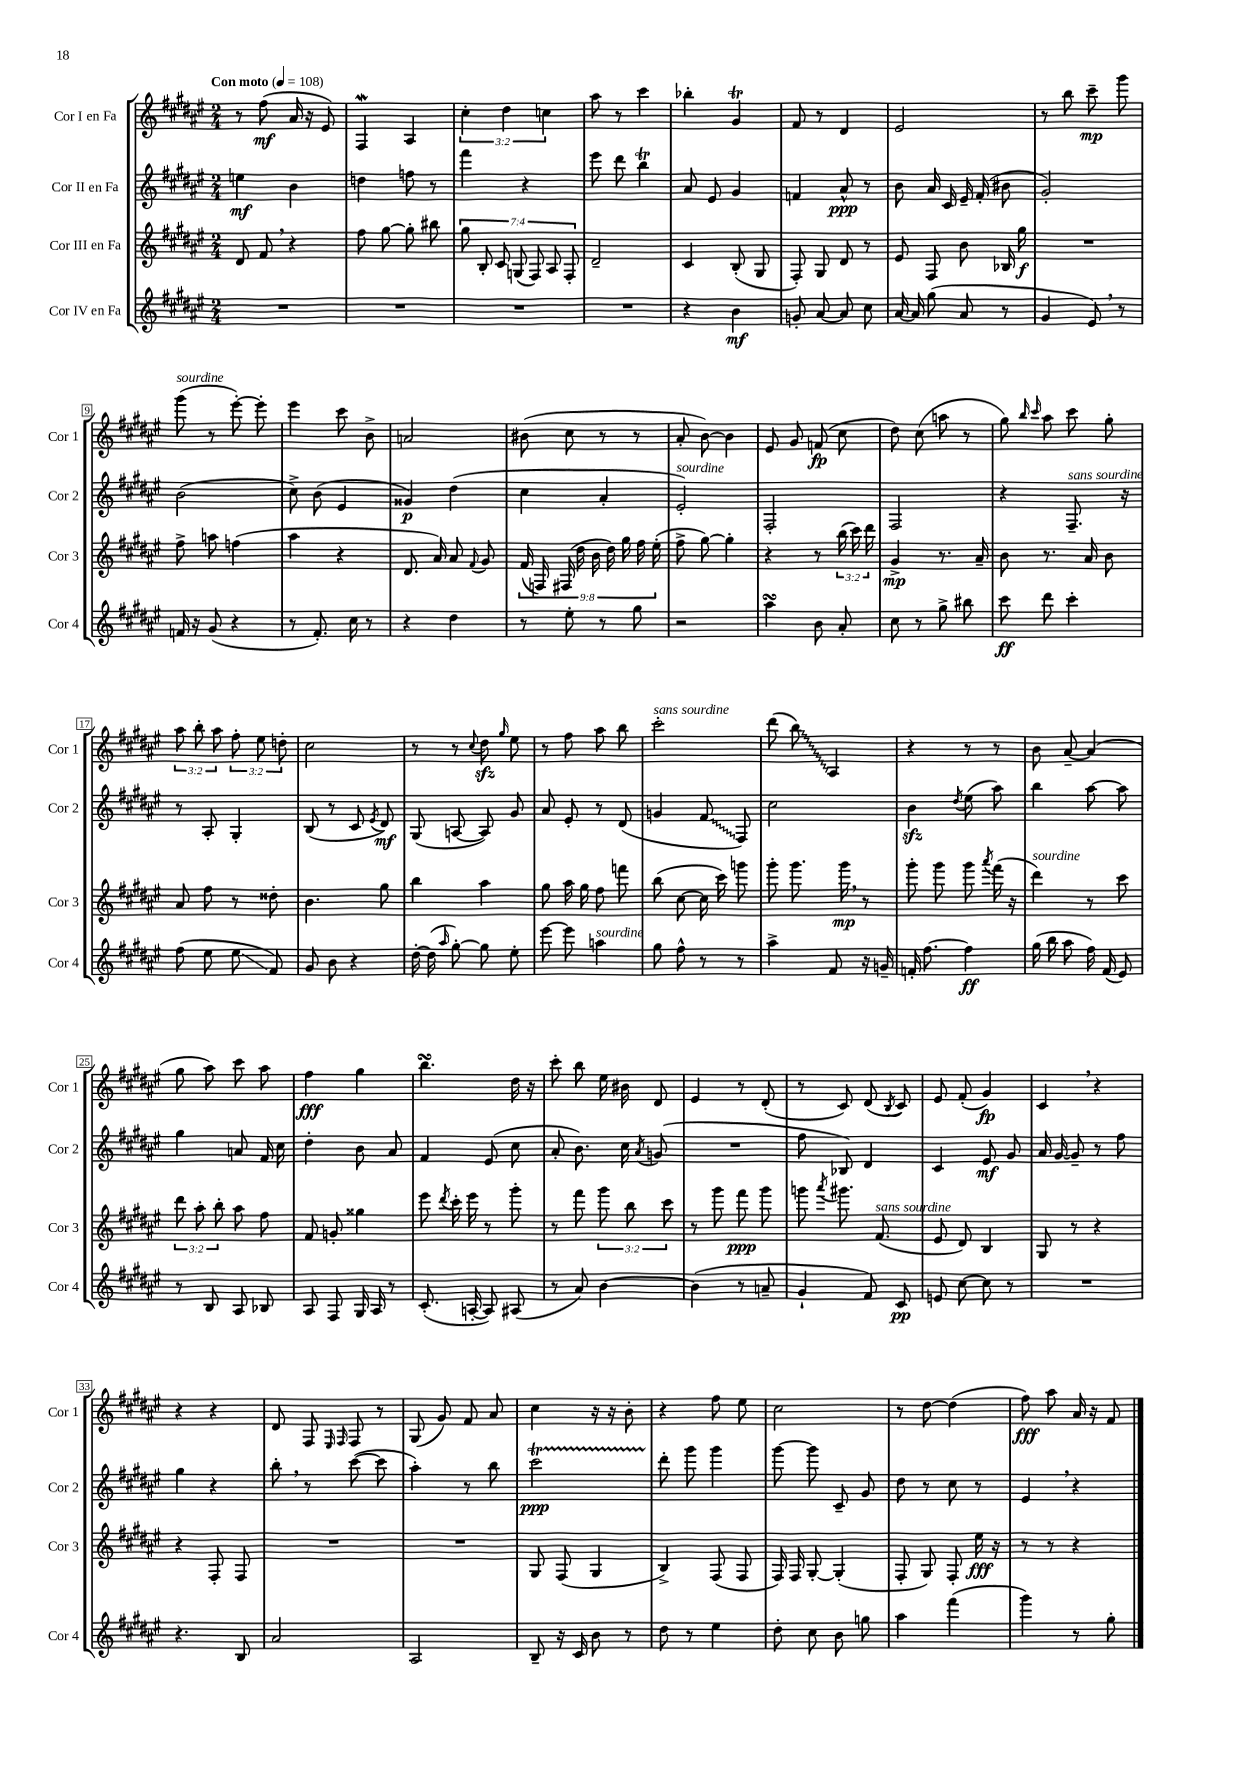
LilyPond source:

<<
\new StaffGroup <<
\new Staff = "s0" \with { instrumentName = "Cor I en Fa" shortInstrumentName = "Cor 1" } {
    \clef treble \key fis \major \numericTimeSignature \time 2/4 \override Staff.TupletNumber.text = #tuplet-number::calc-fraction-text \tempo "Con moto" 4 = 108
    \autoBeamOff r8 fis''8\mf( ais'16 r16 eis'8) |
    fis4\mordent ais4 |
    \tuplet 3/2 { cis''4-. dis''4 c''4 } |
    ais''8 r8 cis'''4 |
    bes''4-. gis'4\trill |
    fis'8 r8 dis'4 |
    eis'2 |
    r8 b''8 cis'''8--\mp gis'''8 |
    gis'''8^\markup { \italic "sourdine" }( r8 eis'''8~-.) eis'''8-. |
    eis'''4 cis'''8 b'8-> |
    a'2 |
    bis'8( cis''8 r8 r8 |
    ais'8-. b'8~) b'4 |
    eis'8 gis'8 f'8\fp( cis''8 |
    dis''8) cis''8( a''8 r8 |
    gis''8) \grace { b''16 cis'''16 } ais''8 cis'''8 gis''8-. |
    \tuplet 3/2 { ais''8 b''8-. ais''8 } \tuplet 3/2 { fis''8-. eis''8 d''8-. } |
    cis''2 |
    r8 r8 \appoggiatura { cis''8 } dis''8\sfz \grace { gis''16 } eis''8 |
    r8 fis''8 ais''8 b''8 |
    cis'''2-.^\markup { \italic "sans sourdine" } |
    dis'''8( \once \override Glissando.style = #'zigzag b''8\glissando) ais4 |
    r4 r8 r8 |
    b'8 ais'8~-- ais'4( |
    gis''8 ais''8) cis'''8 ais''8 |
    fis''4\fff gis''4 |
    b''4.\turn dis''16 r16 |
    cis'''8-. b''8 eis''16 bis'16 dis'8 |
    eis'4 r8 dis'8-.( |
    r8 cis'8) dis'8( \acciaccatura { b8 } cis'8) |
    eis'8 fis'8-.( gis'4\fp) |
    cis'4 \breathe r4 |
    r4 r4 |
    dis'8 fis8 \grace { eis16 fis16 } fis8 r8 |
    gis8( gis'8) fis'8 ais'8 |
    cis''4 r16 r16 b'8-. |
    r4 fis''8 eis''8 |
    cis''2 |
    r8 dis''8~ dis''4( |
    fis''8\fff) ais''8 ais'16 r16 fis'8 \bar "|." |
}
\new Staff = "s1" \with { instrumentName = "Cor II en Fa" shortInstrumentName = "Cor 2" } {
    \clef treble \key fis \major \numericTimeSignature \time 2/4
    \autoBeamOff e''4\mf b'4 |
    d''4 f''8 r8 |
    fis'''4 r4 |
    eis'''8 dis'''8 b''4\trill |
    ais'8 eis'8 gis'4 |
    f'4 ais'8-^\ppp r8 |
    b'8 ais'16 cis'16 eis'16-- fis'16-.( bis'8 |
    gis'2-.) |
    b'2( |
    cis''8->) b'8( eis'4 |
    gisis'4\p) dis''4( |
    cis''4 ais'4-. |
    eis'2-.^\markup { \italic "sourdine" }) |
    fis2-. |
    fis2 |
    r4 fis8.--^\markup { \italic "sans sourdine" } r16 |
    r8 ais8-. gis4-. |
    b8( r8 cis'8 \acciaccatura { eis'8 } dis'8\mf) |
    gis8( a8~ a8) gis'8 |
    ais'8 eis'8-. r8 dis'8( |
    g'4 \once \override Glissando.style = #'zigzag fis'8\glissando fis8) |
    cis''2 |
    b'4\sfz \acciaccatura { dis''8 } eis''8( ais''8) |
    b''4 ais''8~ ais''8 |
    gis''4 a'8 fis'16 cis''16 |
    dis''4-. b'8 ais'8 |
    fis'4 eis'8( cis''8 |
    ais'8-. b'8.) cis''16 \acciaccatura { ais'8 } g'8( |
    R2 |
    fis''8 bes8) dis'4 |
    cis'4 eis'8\mf gis'8 |
    ais'16 gis'16~ gis'8-- r8 fis''8 |
    gis''4 r4 |
    b''8-. \breathe r8 cis'''8~( cis'''8 |
    ais''4-.) r8 b''8 |
    cis'''2\startTrillSpan\ppp |
    dis'''8-.\stopTrillSpan gis'''8 gis'''4 |
    gis'''8~ gis'''8 cis'8-- gis'8 |
    dis''8 r8 cis''8 r8 |
    eis'4 \breathe r4 \bar "|." |
}
\new Staff = "s2" \with { instrumentName = "Cor III en Fa" shortInstrumentName = "Cor 3" } {
    \clef treble \key fis \major \numericTimeSignature \time 2/4 \override Staff.TupletNumber.text = #tuplet-number::calc-fraction-text
    \autoBeamOff dis'8 fis'8 \breathe r4 |
    fis''8 gis''8~ gis''8-. bis''8 |
    \tuplet 7/4 { gis''8 b8-. cis'8 g8( fis8) ais8 fis8-. } |
    dis'2-- |
    cis'4 b8-.( gis8 |
    fis8-.) gis8 dis'8 r8 |
    eis'8 fis8 b'8 bes16 gis''16\f |
    R2 |
    fis''8-> a''8 f''4( |
    ais''4 r4 |
    dis'8. ais'16) ais'8 \appoggiatura { fis'8 } gis'8 |
    \tuplet 9/8 { fis'16( f16) fis16( dis''16 b'16 dis''16) gis''16 fis''16 eis''16-.( } |
    fis''8-> gis''8~) gis''4-. |
    r4 r8 \tuplet 3/2 { b''16( cis'''16) dis'''16 } |
    gis'4->\mp r8. ais'16-- |
    b'8 r8. ais'16 b'8 |
    ais'8 fis''8 r8 disis''8-. |
    b'4. gis''8 |
    b''4 ais''4 |
    gis''8 ais''16 gis''16 fis''8 f'''8 |
    b''8( cis''8~ cis''16 cis'''16) g'''8 |
    gis'''8-. gis'''8. gis'''16\mp \breathe r8 |
    gis'''8-. gis'''8 gis'''8 \acciaccatura { ais'''8 } fis'''16( r16 |
    dis'''4^\markup { \italic "sourdine" }) r8 cis'''8 |
    \tuplet 3/2 { dis'''8 ais''8-. b''8-. } ais''8 fis''8 |
    fis'8 g'8-. gisis''4 |
    eis'''8 \acciaccatura { dis'''8 } cis'''16-. eis'''16 r8 gis'''8-. |
    r8 fis'''8 \tuplet 3/2 { gis'''8 b''8 cis'''8 } |
    r8 gis'''8 fis'''8\ppp gis'''8 |
    g'''8 \acciaccatura { ais'''8 } gis'''8. fis'8.^\markup { \italic "sans sourdine" }( |
    eis'8 dis'8) b4 |
    gis8 r8 r4 |
    r4 fis8-. fis8 |
    R2 |
    R2 |
    gis8 fis8( gis4 |
    b4->) fis8( fis8 |
    fis16) fis16 gis8~-. gis4-.( |
    fis8-. gis8) fis8-. eis''16\fff r16 |
    r8 r8 r4 \bar "|." |
}
\new Staff = "s3" \with { instrumentName = "Cor IV en Fa" shortInstrumentName = "Cor 4" } {
    \clef treble \key fis \major \numericTimeSignature \time 2/4
    \autoBeamOff R2 |
    R2 |
    R2 |
    R2 |
    r4 b'4\mf |
    g'8-. ais'8~ ais'8 cis''8 |
    ais'16~ ais'16 gis''8( ais'8 r8 |
    gis'4 eis'8) \breathe r8 |
    f'16 r16 gis'8( r4 |
    r8 fis'8.-.) cis''16 r8 |
    r4 dis''4 |
    r8 eis''8-. r8 gis''8 |
    r2 |
    ais''4\turn b'8 ais'8-. |
    cis''8 r8 gis''8-> bis''8 |
    cis'''8\ff dis'''8 cis'''4-. |
    fis''8( eis''8 eis''8\glissando fis'8) |
    gis'8 b'8 r4 |
    dis''16~-. dis''16( \grace { ais''16 } gis''8~-.) gis''8 eis''8-. |
    eis'''8~ eis'''8 a''4^\markup { \italic "sourdine" } |
    gis''8 fis''8-^ r8 r8 |
    ais''4-> fis'8 r16 g'16-- |
    f'16-. fis''8.~ fis''4\ff |
    gis''16( b''16 ais''8 fis''16) fis'16( eis'8) |
    r8 b8 ais8 bes8 |
    ais8 fis8 gis16 ais16 r8 |
    cis'8.-.( a16~-. a8) ais8( |
    r8 ais'8) b'4~ |
    b'4( r8 a'8-- |
    gis'4-! fis'8) cis'8\pp |
    e'8 cis''8~ cis''8 r8 |
    R2 |
    r4. b8 |
    ais'2 |
    ais2 |
    b8-- r16 cis'16 b'8 r8 |
    dis''8 r8 eis''4 |
    dis''8-. cis''8 b'8 g''8 |
    ais''4 fis'''4( |
    gis'''4) r8 gis''8-. \bar "|." |
}
>>
>>
\layout { \context { \Score \override BarNumber.stencil = #(make-stencil-boxer 0.1 0.3 ly:text-interface::print) } }
